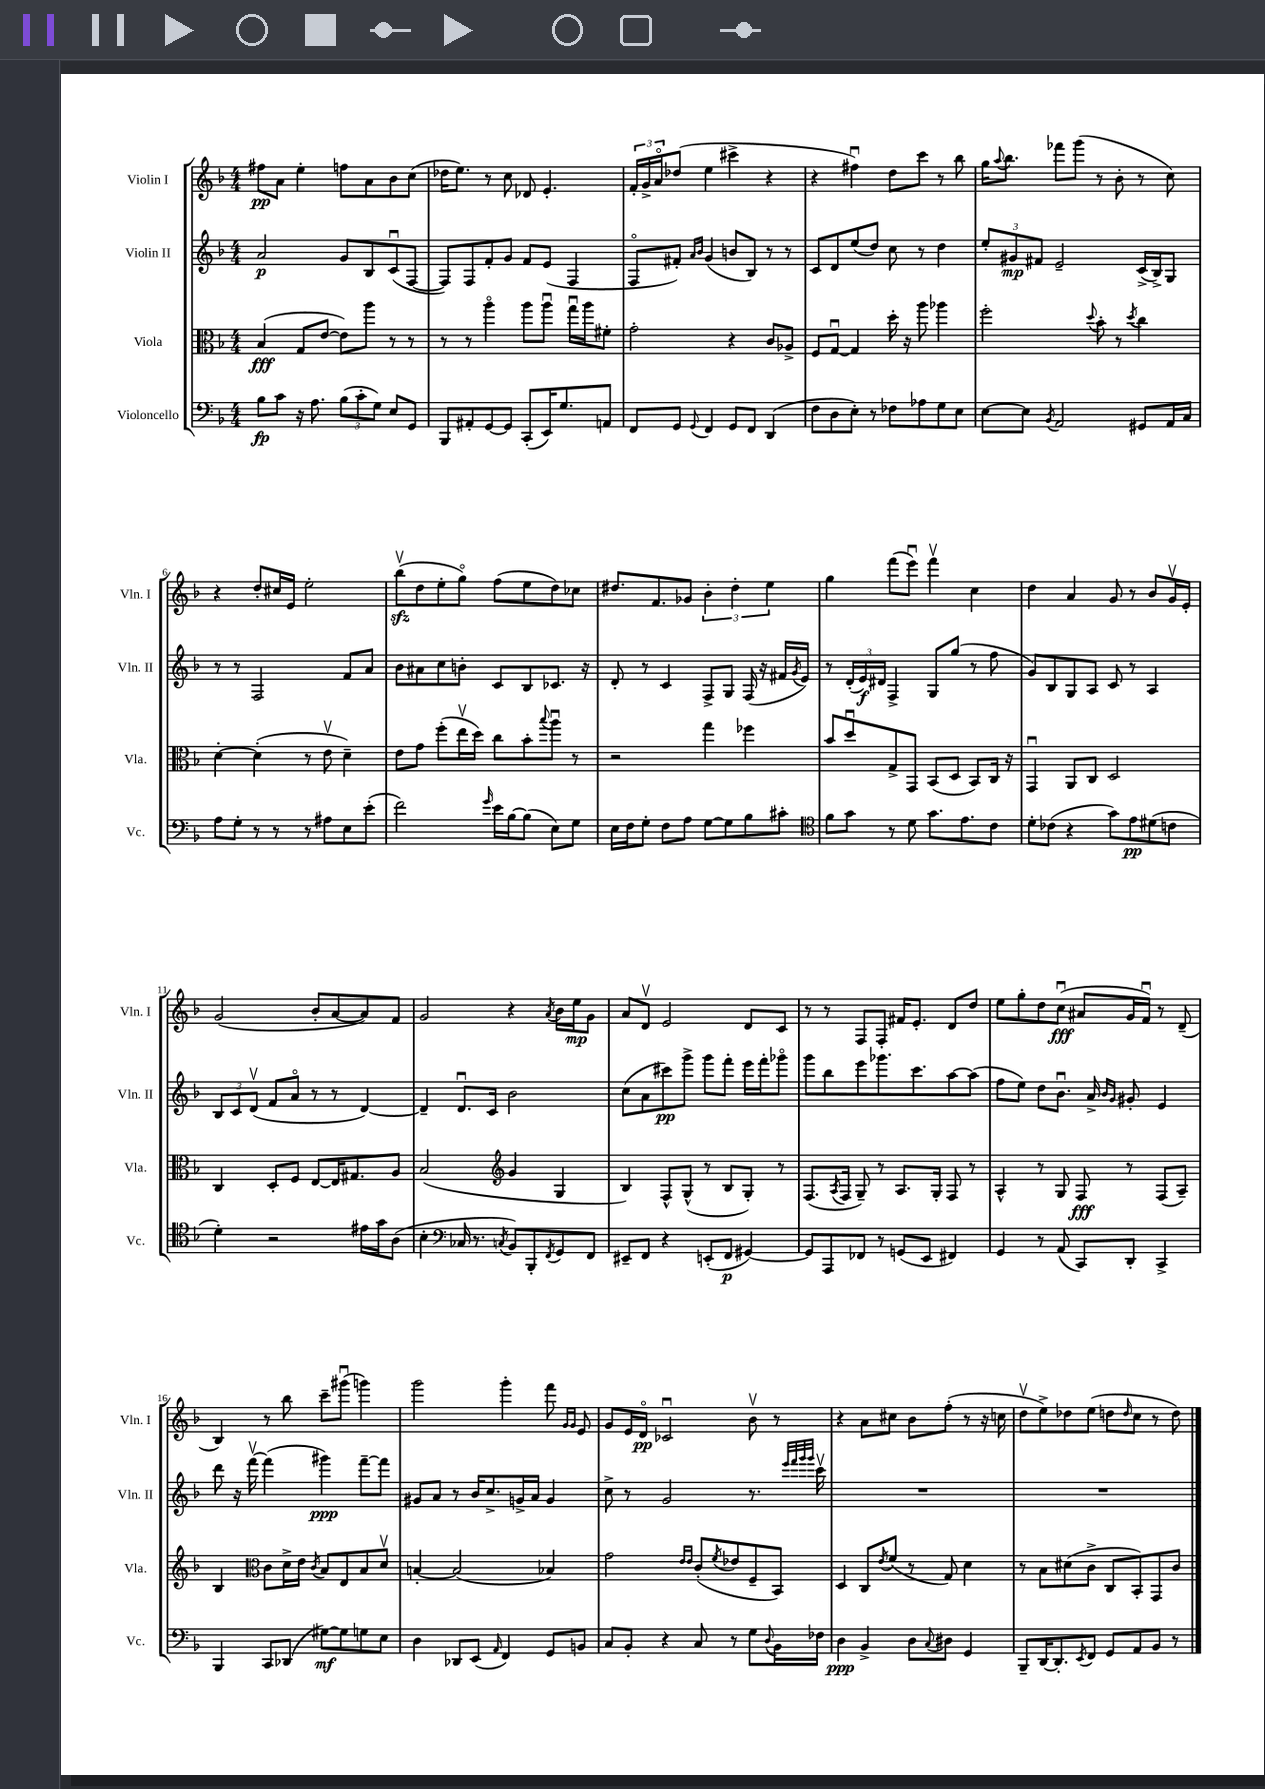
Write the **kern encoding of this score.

**kern	**kern	**kern	**kern
*staff4	*staff3	*staff2	*staff1
*clefF4	*clefC3	*clefG2	*clefG2
*k[b-]	*k[b-]	*k[b-]	*k[b-]
*M4/4	*M4/4	*M4/4	*M4/4
8B-\L	(4B-/	2a/	8ff#\L
8c\J	.	.	8a\J
16r	8G/L	.	4ee'\
8.A\	.	.	.
.	[8e/J	.	.
(12B-\L	8e\]L)	8g/L	8ff\L
12c'\	.	.	.
.	8aa\J	8B-/	8a\
12G\J)	.	.	.
8E/L	8r	(8cu/	8b-\
8GG/J	8r	[8F/J	(8cc\J
=	=	=	=
8BBB-/L	8r	8F/]L)	16dd-\LK
.	.	.	8.ee\J)
8AA#'/	8r	8F/	.
[8GG/	4aao\	8f'/	8r
8GG/]J	.	8g/J	8cc\
(8CC'/L	8aa\L	8f/L	8d-/
16EE/K)	8aau\J	(8e/J	4.e'/
8.G/	.	.	.
.	16ggu\LL	4F/	.
.	16aa\J	.	.
8AA/J	8f#'\J	.	.
=	=	=	=
8FF/L	2g'\	8Fo/L	24f'/LL
.	.	.	24g^/
.	.	.	24ao/J
8GG/J	.	8f#'/J)	(8dd-/J
.	.	16qqa/LL	.
8qqGG/	.	16qqb-/JJ	.
4FF/	.	(4g/	4ee\
8GG/L	4r	8b/L	4ccc#^\
8FF/J	.	8B-/J)	.
(4DD/	8c/L	8r	4r
.	8A-^/J	8r	.
=	=	=	=
8F\L	8F/L	8c/L	4r
8D\	[8Gu/J	8d/	.
8E'\J)	4G/]	(8ee/	4ff#u\)
8r	.	8dd/J)	.
8F-\L	16dd'\	8cc\	8dd\L
.	16r	.	.
8A-\	8aa\	8r	8ccc\J
8G\	4aa-\	4dd\	8r
8E\J	.	.	8bb-\
=	=	=	=
[8E\L	2ff'\	12ee'/L	16gg\LK
.	.	.	8qqaa/
.	.	.	8.bb-\J
.	.	12g#/	.
8E\]J	.	.	.
.	.	12f#/J	.
8qBB-/	.	.	.
2AA/	.	2e~/	8fff-\L
.	.	.	(8ggg\J
.	8qqdd/	.	.
.	8b-'\	.	8r
.	8r	.	8b-'\
.	8qdd/	.	.
8GG#/L	4cc\	(16c^/LL	8r
.	.	16B-^/J)	.
16AA/L	.	8G/J	8cc\)
16C/JJ	.	.	.
=	=	=	=
8A\L	[4d'\	8r	4r
8G'\J	.	8r	.
8r	(4d'\]	2F/	8dd'/L
8r	.	.	16cc#/L
.	.	.	16e/JJ
8r	8r	.	2ee'\
8A#\L	8ev\	.	.
8E\	4d~\)	8f/L	.
(8e'\J	.	8a/J	.
=	=	=	=
2f\)	8e\L	8b-\L	(8bb-v\L
.	8g\J	8a#\	8dd\
.	(8ff'\L	8cc\	8ee'\
.	16eev\L	8b'\J	8ggo\J)
.	16dd\JJ)	.	.
16qqg/	.	.	.
16e\LL	8cc\L	8c/L	(8ff\L
[16B-\J	.	.	.
(8B-\]J	8b-'\	8B-/	8ee\
.	8qqbb-/	.	.
8E\L)	8aau\J	8.c-/J	8dd\)
8G\J	8r	.	8cc-\J
.	.	16r	.
=	=	=	=
16E\LL	2r	8d'/	8.dd#/L
16F\J	.	.	.
8G'\J	.	8r	.
.	.	.	8.f/
8F\L	.	4c/	.
8A\J	.	.	8g-/J
[8G\L	4gg\	8F^/L	6b-'\
8G\]	.	8G/J	.
.	.	.	6dd#'\
8B-\	4ff-\	(16F/	.
.	.	16r	.
.	.	.	6ee\
8c#'\J	.	16f#/LL	.
.	.	8qg/	.
.	.	16e/JJ)	.
=	=	=	=
*clefC4	*	*	*
8f\L	8b-/L	8r	4gg\
8g\J	8ddu/	(24d'/LL	.
.	.	24e/)	.
.	.	24d#/JJ	.
8r	8G^/	4F^/	(8fff\L
8d\	8GG/J	.	8eeeu\J)
8.g\L	(8BB-/L	8G/L	4fffv\
.	8D/J	(8gg/J	.
8.e\	.	.	.
.	8BB-/L)	8r	4cc\
8c\J	16C/Jk	8ff\	.
.	16r	.	.
=	=	=	=
8d'\L	4GGu/	8g/L)	4dd\
(8c-\J	.	8B-/	.
4r	8AA/L	8G/	4a/
.	8C/J	8A/J	.
8g\L)	2D/	8c/	8g/
8e\	.	8r	8r
(8d#\	.	4A/	8b-/L
8c\J	.	.	16gv/L
.	.	.	16e'/JJ
=	=	=	=
4d'\)	4C/	12B-/L	(2g/
.	.	12c/	.
.	.	(12dv/J	.
2r	8D'/L	8f/L	.
.	8F/J	8ao/J	.
.	[8E/L	8r	8b-'/L
.	16E/]K	8r	[8a/
.	8.G#/	.	.
16e#\LL	.	[4d/)	8a/])
16g\J	.	.	.
(8A\J	8A/J	.	8f/J
=	=	=	=
4B-'\	(2B-/	4d~/]	2g/
*clefF4	*	*	*
16C-/	.	8.du/L	.
8.r	.	.	.
.	.	16c/Jk	.
*	*clefG2	*	*
8qC/	.	.	.
8BB-/L)	4g/	2b-\	4r
8BBB-'/	.	.	.
8qFF/	.	.	8qa/
8GG/	4G/	.	16b-\LL
.	.	.	16ee\J
8FF/J	.	.	8g\J
=	=	=	=
8EE#~/L	4B-/)	(8cc\L	8a/L
8FF/J	.	8a\	8dv/J
4r	8F^^/L	8ccc#\)	2e/
.	(8G^^/J	8ggg^\J	.
(8EE'/L	8r	8ggg\L	.
8FF/J	8B-/L	8fff'\J	.
[4GG#/)	8G'/J)	16eee\LL	8d/L
.	.	16fff'\J	.
.	8r	8ggg-o\J	8c/J
=	=	=	=
8GG#/]L	(8.F/L	8ggg\L	8r
8AAA/	.	8bb-\	8r
.	8qA/	.	.
.	16F/Jk	.	.
8FF-/J	8G~/)	8eee\	8F/L
8r	8r	8.ggg-\	8F'/J
(8GG/L	8.A/L	.	16f#/LK
.	.	8.ccc\	8.e'/J
8EE/J	.	.	.
.	16G'/Jk	.	.
4FF#/)	8F/	[8aa\	8d/L
.	8r	(8aa\]J	8dd/J
=	=	=	=
4GG/	4A^^/	8ff\L	8ee\L
.	.	8ee\J)	8gg'\
8r	8r	8dd\L	8dd\
(8AA/	8G/	8.b-u\J	(8ccu\J
8CC/L)	8F/	.	8a#/L
.	.	16a^/	.
.	.	16qqb-/LL	.
.	.	16qqg/JJ	.
8DD'/J	8r	8g#'/	16g/L
.	.	.	16fu/JJ)
4CC^/	(8F/L	4e/	8r
.	8A~/J)	.	(8d~/
=	=	=	=
4BBB-/	4B-/	8ddd\	4B-/)
.	.	16r	.
.	.	[16fffv\	.
*	*clefC3	*	*
8CC/L	8c\L	(4fff\]	8r
(8DD-/J	16d^\L	.	8bb-\
.	16e\JJ	.	.
.	8qc/	.	.
[8G#\L)	8B-/L	4ggg#\)	8ccc~\L
8G#\]	8E/	.	(8ggg#u\J
8G\	8B-/	[8fff~\L	4ggg\)
8E\J	8dv/J	8fff\]J	.
=	=	=	=
4D\	[4B'/	8g#/L	2ggg\
.	.	8a/J	.
8DD-/L	(2B/]	8r	.
(8EE/J	.	16b-/LK	.
.	.	8.cc^/	.
16qqAA/	.	.	.
4FF/)	.	.	4ggg'\
.	.	16g^/L	.
.	.	16a/JJ	.
8GG/L	4B-/)	4g/	8fff\
.	.	.	16qqg/LL
.	.	.	16qqg/JJ
8BB/J	.	.	8e/
=	=	=	=
8C/L	2g\	8cc^\	8g/L
8BB-'/J	.	8r	16e/L
.	.	.	16do/JJ
4r	.	2g/	2c-u/
.	16qqe/LL	.	.
.	16qqe/JJ	.	.
8C/	(8c'/L	.	.
.	8qf/	.	.
8r	8e-/	.	.
8G\L	8F~/	8.r	8b-v\
8qqD/	.	.	.
16BB-\L	8BB-/J)	.	8r
.	.	32qqeee/LLL	.
.	.	32qqfff/	.
.	.	32qqggg/	.
.	.	32qqggg/JJJ	.
16F-\JJ	.	16cccv\	.
=	=	=	=
4D\	4D/	1r	4r
4BB-^/	8C/L	.	8a\L
.	8qe/	.	.
.	(8f/J	.	8cc#\J
8D\L	8r	.	8b-\L
8qqC/	.	.	.
8D#\J	8G/)	.	(8ff'\J
4GG/	4d\	.	8r
.	.	.	16r
.	.	.	16cc\
=	=	=	=
8BBB-~/L	8r	1r	8ddv\L
[16DD/K	8B-\L	.	8ee^\)
8.DD'/]	.	.	.
.	(8d#\	.	8dd-\
8qEE/	.	.	.
8FF/J	8c^\J	.	(8ee\J
8GG/L	8C/L	.	8dd\L
.	.	.	16qqdd/
8AA/	8BB-'/)	.	8cc\J
8BB-/J	8GG/	.	8r
8r	8c/J	.	8dd\)
==	==	==	==
*-	*-	*-	*-
